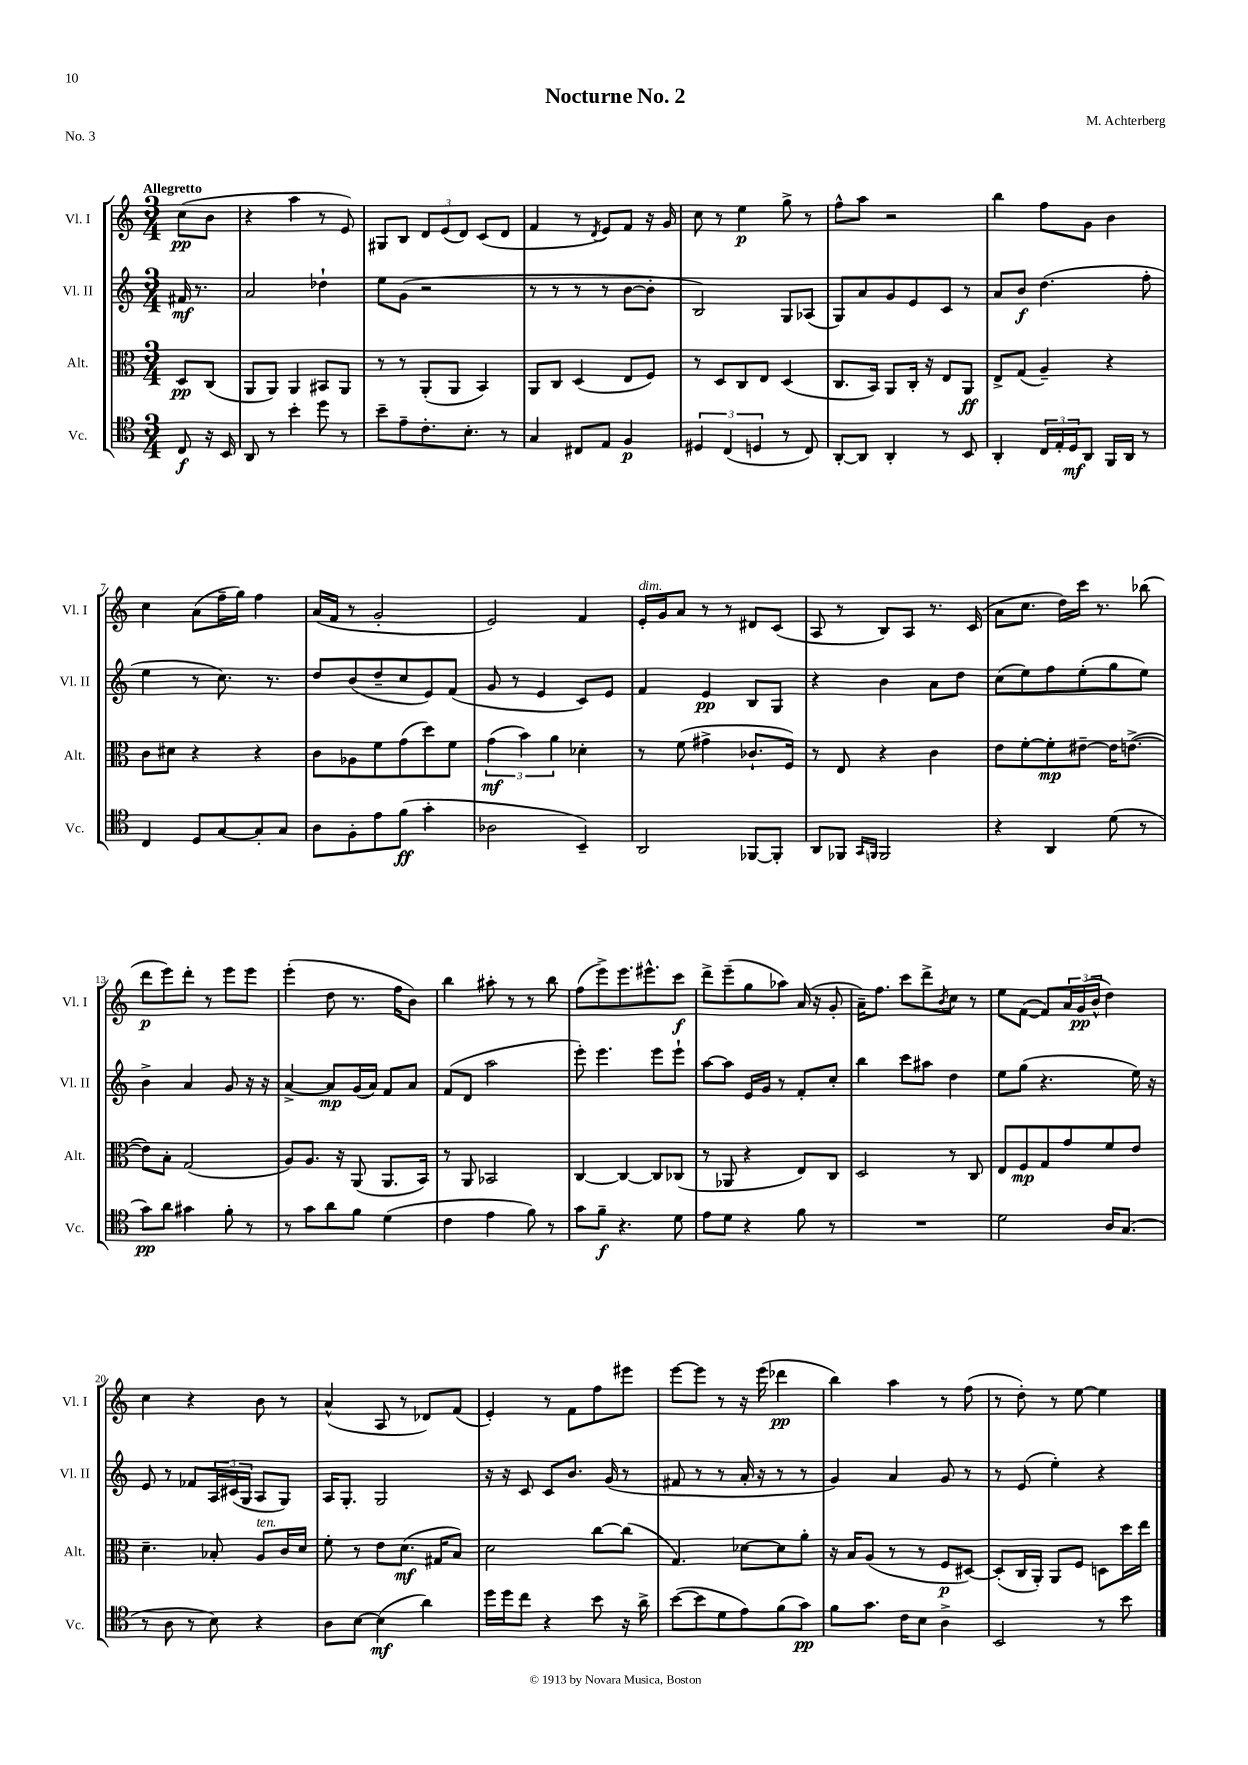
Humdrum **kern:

**kern	**kern	**kern	**kern
*staff4	*staff3	*staff2	*staff1
*clefC4	*clefC3	*clefG2	*clefG2
*k[]	*k[]	*k[]	*k[]
*M3/4	*M3/4	*M3/4	*M3/4
8C	8D	16f#	(8cc
.	.	8.r	.
16r	(8C	.	8b
16BB	.	.	.
=	=	=	=
8AA	8AA	2a	4r
8r	8AA)	.	.
4b'	4AA	.	4aa
8dd	8BB#	4dd-`	8r
8r	8AA	.	8e)
=	=	=	=
8b~	8r	8ee	8G#
8e~	8r	(8g	8B
8.c'	(8AA'	2r	12d
.	.	.	(12e
.	8AA	.	.
.	.	.	12d)
8.B'	.	.	.
.	4BB)	.	(8c
8r	.	.	8d
=	=	=	=
4G	8AA	8r	4f
.	8C	8r	.
8C#	(4D	8r	8r
.	.	.	8qd
8E	.	8r	8e)
4F	8E	[8b	8f
.	8F)	8b']	16r
.	.	.	16g
=	=	=	=
6D#	8r	2B)	8cc
.	8D	.	8r
(6C	.	.	.
.	8C	.	4ee
6D	.	.	.
.	8E	.	.
8r	(4D	8G	8gg^
8C)	.	(8A-	8r
=	=	=	=
[8AA'	8.C	8G)	8ff^^
8AA]	.	8a	8aa
.	16BB)	.	.
4AA'	8AA	8g	2r
.	16C'	8e	.
.	16r	.	.
8r	8E	8c	.
8BB	8AA	8r	.
=	=	=	=
4AA'	8E^	8a	4bb
.	(8G	8b	.
24C	4A~)	(4.dd	8ff
24E'	.	.	.
24D	.	.	.
8AA	.	.	8g
16FF	4r	.	4b
16AA	.	.	.
8r	.	8ff'	.
=	=	=	=
4C	8c	4ee	4cc
.	8d#	.	.
8D	4r	8r	(8a
[8G	.	8.cc)	16ff~
.	.	.	16gg)
8G']	4r	.	4ff
.	.	8.r	.
8G	.	.	.
=	=	=	=
8A	8c	8dd	(16a
.	.	.	16f
8F'	8A-	(8b	8r
8e	8f	8dd~	2g'
(8f	(8g	8cc	.
4g'	8dd)	8e)	.
.	8f	(8f	.
=	=	=	=
2A-	(6g	8g	2e)
.	.	8r	.
.	6b)	.	.
.	.	4e	.
.	6a	.	.
4BB~)	4d-'	8c)	4f
.	.	8e	.
=	=	=	=
2AA	8r	4f	16e'
.	.	.	16g
.	(8f	.	8a
.	4g#^	4e	8r
.	.	.	8r
[8FF-	8.c-`	8B	8d#
8FF-']	.	8G	(8c
.	16F)	.	.
=	=	=	=
8AA	8r	4r	8A
8FF-	8E	.	8r
16qqGG	.	.	.
16qqFF	.	.	.
2FF	4r	4b	8B)
.	.	.	8A
.	4c	8a	8.r
.	.	8dd	.
.	.	.	(16c
=	=	=	=
4r	8e	(8cc	8a
.	[8f'	8ee)	8.cc
4AA	8f']	8ff	.
.	.	.	16dd)
.	[8e#~	(8ee'	16ccc
.	.	.	8.r
(8d	16e#]	8gg	.
.	([8.e^	.	.
8r	.	8ee)	(8bb-
=	=	=	=
8g)	8e])	4b^	8ddd
8a	8B'	.	8eee)
4g#	(2G	4a	8ddd'
.	.	.	8r
8f'	.	8g	8eee
8r	.	16r	8eee
.	.	16r	.
=	=	=	=
8r	8A)	[4a^	(4eee'
8g	8.A	.	.
8a	.	8a]	8dd
.	16r	.	.
8f	(8AA	(16g	8.r
.	.	16a)	.
(4d	8.AA	8f	.
.	.	.	16ff
.	.	8a	8b)
.	16BB)	.	.
=	=	=	=
4c	8r	(8f	4bb
.	8AA	8d	.
4e	2BB-	2aa	8aa#'
.	.	.	8r
8f)	.	.	8r
8r	.	.	8bb
=	=	=	=
8g	[4C	8eee')	(8ff
8f~	.	4.eee	8eee^)
4.r	4C_	.	8.eee
.	.	.	8.eee#^^
.	8C]	8eee	.
8d	(8C-	8eee`	8ccc
=	=	=	=
8e	8r	[8aa	8ddd^
8d	8AA-	8aa]	(8eee~
4r	4r	16e	8gg
.	.	16g	.
.	.	8r	8aa-)
8f	8E)	8f'	(16a
.	.	.	16r
8r	8C	8cc'	8g'
=	=	=	=
2.r	2D	4bb	16a~)
.	.	.	8.ff
.	.	8ccc	8ccc
.	.	8aa#	8ddd^
.	.	.	8qb
.	8r	4dd	8cc
.	8C	.	8r
=	=	=	=
2d	8E	8ee	8ee
.	8F	(8gg	([8f
.	8G	4.r	8f])
.	8g	.	24a
.	.	.	(24g
.	.	.	24b^^
16A	8f	.	4dd)
(8.G	.	.	.
.	8e	16ee)	.
.	.	16r	.
=	=	=	=
8r	4.d~	8e	4cc
8A	.	8r	.
8r	.	8f-	4r
8B)	8B-'	24A	.
.	.	(24c#	.
.	.	24G	.
4r	8A	8A	8b
.	16c	8G)	8r
.	16d	.	.
=	=	=	=
8A	8f'	16A	(4a^^
.	.	8.G'	.
[8B	8r	.	.
(4B]	8e	2G	8A
.	(8.d	.	8r
4a)	.	.	8d-)
.	16G#	.	.
.	8B)	.	(8f
=	=	=	=
16dd	2d	16r	4e')
16dd	.	16r	.
8cc	.	8c	.
4r	.	8c	8r
.	.	8.b	8f
8b	[8cc	.	8ff
.	.	(16g	.
16r	(8cc]	8r	8eee#
16a^	.	.	.
=	=	=	=
([8b	4.G)	8f#	[8eee
8b]	.	8r	8eee]
8d	.	8r	8r
8e)	[8d-	16a'	16r
.	.	16r	(16eee
(8f	8d-]	8r	4ddd-
8g)	8a'	8r	.
=	=	=	=
8f	16r	4g)	4bb)
.	16B	.	.
8.g	(8A	.	.
.	8r	4a	4aa
16c	.	.	.
8B	8r	.	.
4A^	8F	8g	8r
.	[8D#)	8r	(8ff
=	=	=	=
2BB	(8D#']	8r	8r
.	16C	(8e	8dd')
.	16AA')	.	.
.	8AA	4ee')	8r
.	8F	.	[8ee
8r	8D	4r	4ee]
8b	16dd	.	.
.	16ee	.	.
==	==	==	==
*-	*-	*-	*-
